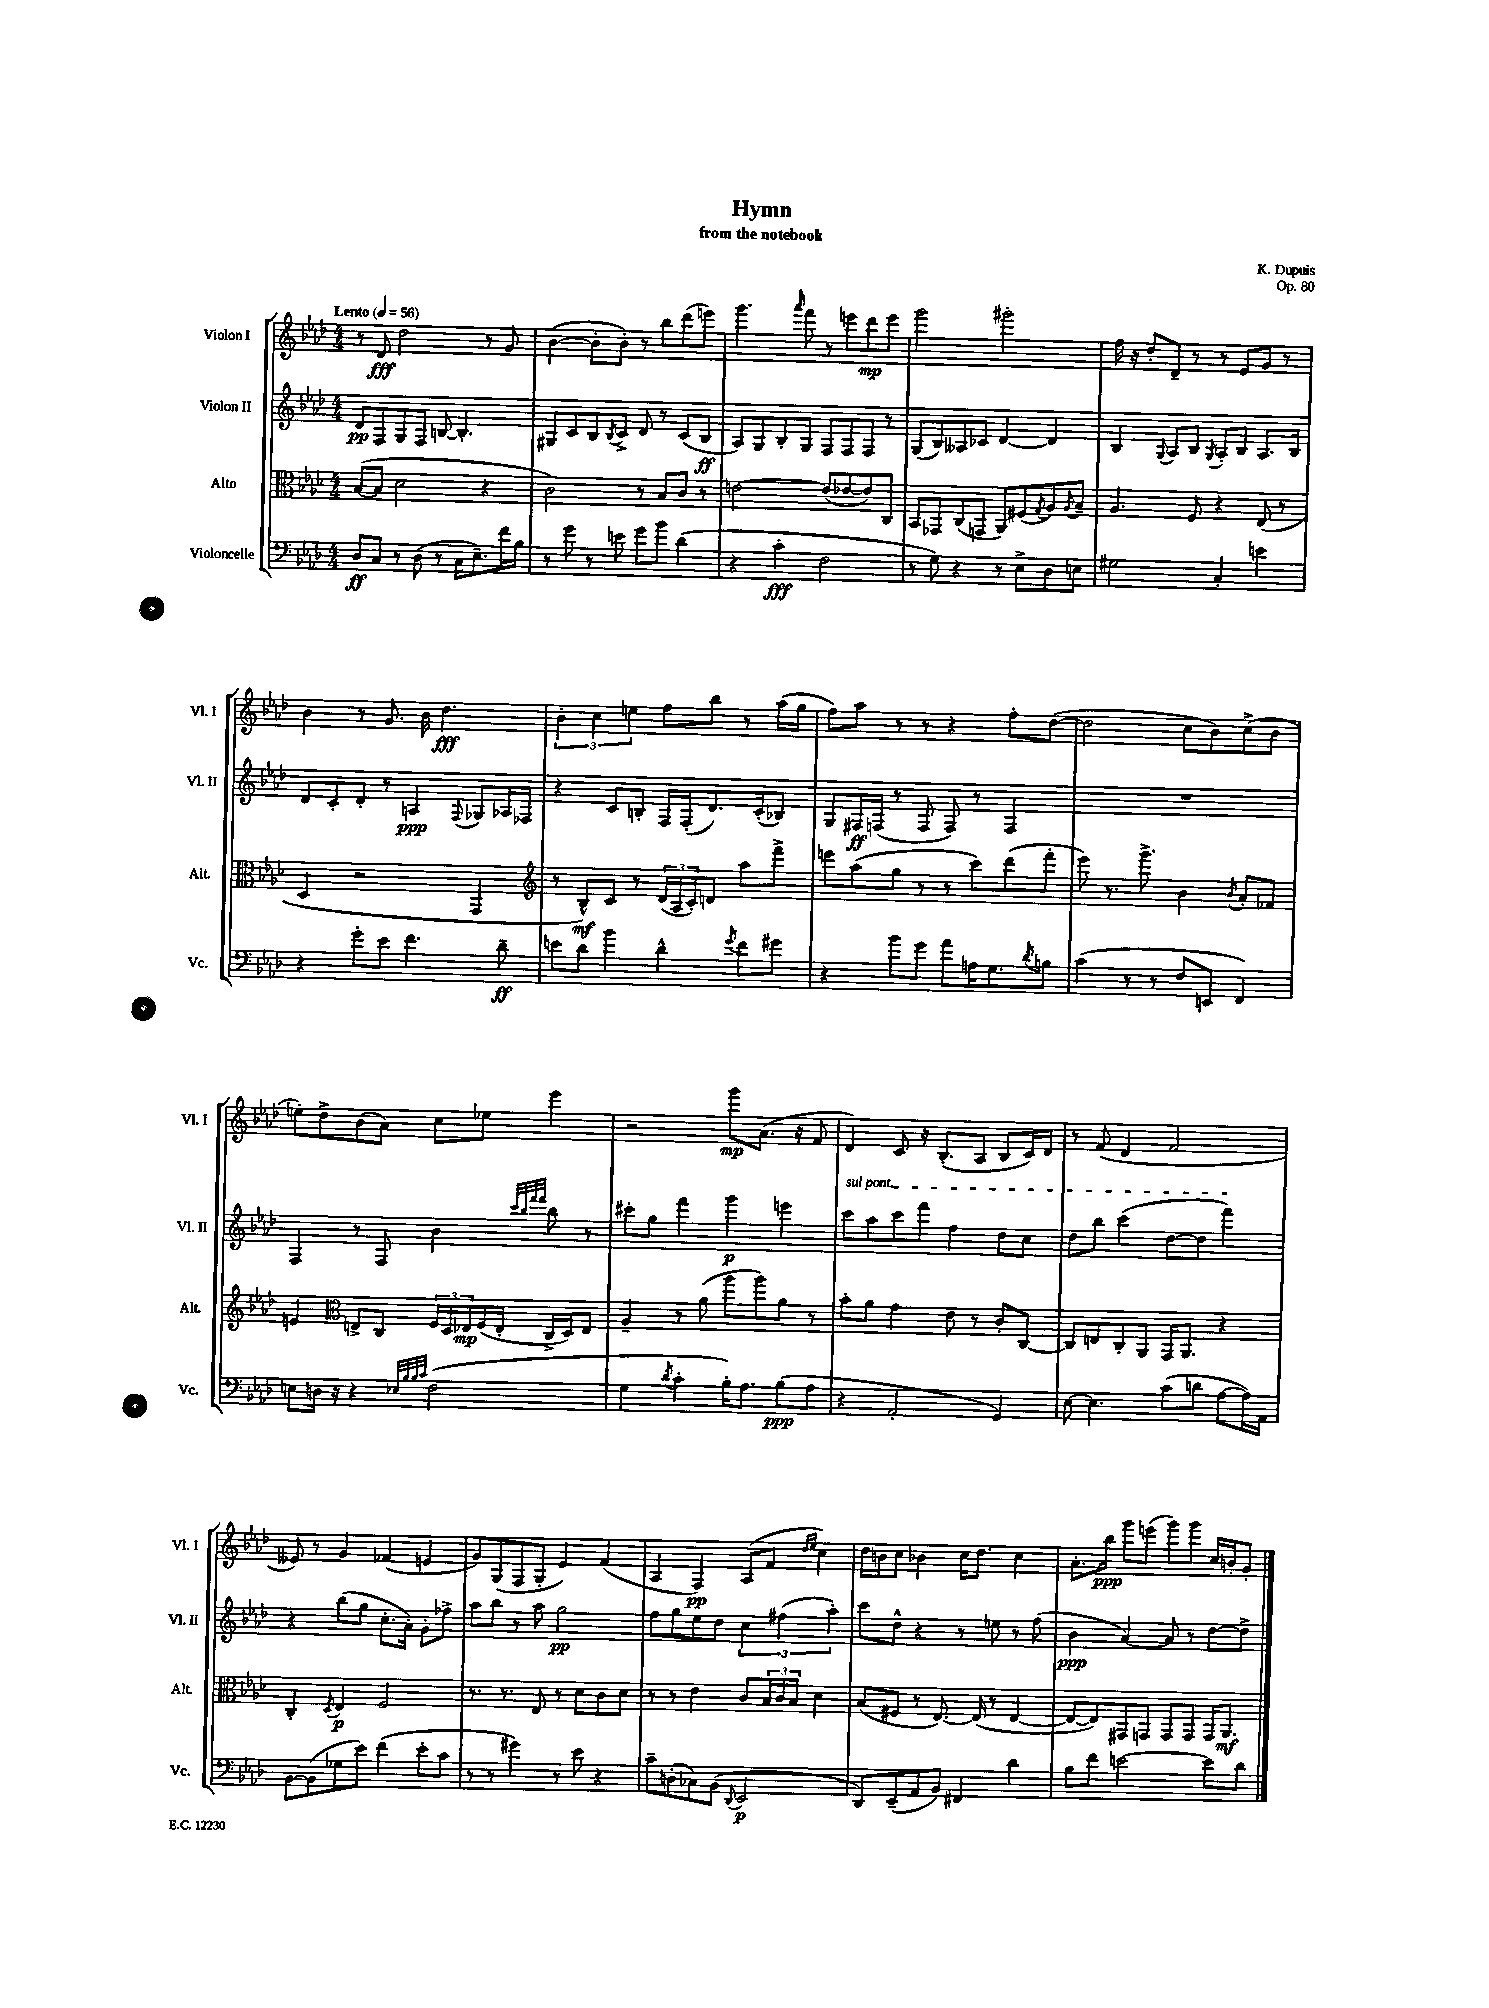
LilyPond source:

\header { title = "Hymn" composer = "K. Dupuis" subtitle = "from the notebook" opus = "Op. 80" }
<<
\new StaffGroup <<
\new Staff = "s0" \with { instrumentName = "Violon I" shortInstrumentName = "Vl. I" } {
    \clef treble \key aes \major \numericTimeSignature \time 4/4 \tempo "Lento" 4 = 56
    r8 des'8\fff des''2 r8 g'8 |
    bes'4~( bes'8-. bes'8-.) r8 bes''8 des'''8( e'''8) |
    g'''4. \grace { aes'''16 } f'''8 r8 e'''8 des'''8\mp e'''8 |
    g'''2 gis'''2-. |
    f''16 r16 des''8-. des'8-- r8 r8 ees'8 g'8 r8 |
    bes'4 r8 g'8. bes'16 des''4.\fff |
    \tuplet 3/2 { bes'4-. c''4 e''4 } f''8 bes''8 r8 aes''16( g''16 |
    f''8) aes''8 r8 r8 r4 f''8-. des''8~( |
    des''2 c''8 bes'8) c''8->( bes'8 |
    e''8-.) des''8-> bes'8( aes'8) c''8 ees''8 ees'''4 |
    r2 g'''8\mp aes'8.( r16 f'8 |
    des'4) c'8 r16 bes8.-.( aes8 bes8 c'16) des'16 |
    r8 f'8( des'4 f'2 |
    eeses'8) r8 g'4 fes'4( e'4 |
    g'8) g8( f8 g8-. ees'4) f'4( |
    aes4 f4\pp) aes8( f'8 \grace { des''16 ees''16 } c''4) |
    des''16 b'16 c''8 bes'4 c''16 des''8. c''4 |
    aes'8.-. bes''16\ppp g'''8 e'''8( g'''8) g'''8 c''16 b'16-. g'8-. \bar "|." |
}
\new Staff = "s1" \with { instrumentName = "Violon II" shortInstrumentName = "Vl. II" } {
    \clef treble \key aes \major \numericTimeSignature \time 4/4
    des'8\pp f8 g8 f8 b8~ b4.-. |
    gis8 c'8 bes8 \acciaccatura { bes8 } c'8-> des'8 r8 c'8( bes8\ff |
    aes8) g8 bes8-. g8 f8 f8 f8 r8 |
    g8( bes8) aeses8 ces'8 des'4~ des'4 |
    bes4 \appoggiatura { g8 } aes8 bes8 \acciaccatura { g8 } aes8-. bes8 aes8. bes16 |
    des'8 c'8-. des'8-. r8 a4\ppp \appoggiatura { f8 } ges8 aes16 fes16 |
    r4 c'8 b8-. f16 f16-.( des'8.) c'16-.( bes8) |
    g8 fis16\ff f16( r8 f8 f8) r8 f4 |
    R1 |
    f4 r8 f8 bes'4 \grace { c'''32 bes''32 f'''32 f'''32 } bes''8 r8 |
    cis'''8-. g''8 f'''4 g'''4\p e'''4 |
    \once \override TextSpanner.bound-details.left.text = \markup { \italic "sul pont." } c'''8\startTextSpan aes''8 c'''8 f'''8 f''4 des''8 c''8 |
    des''8 bes''8 c'''4( des''8~ des''8 f'''4\stopTextSpan) |
    r4 bes''8( g''8 c''8.-. aes'16-.) g'8-. fes''8-> |
    aes''8 bes''8 r8 aes''8 g''2\pp |
    f''8 g''8 ees''8 des''8 \tuplet 3/2 { c''4 fis''4( aes''4-.) } |
    c'''8 des''8-^ r4 r8 e''8 r8 f''8( |
    bes'4\ppp aes'4~) aes'8 r8 des''8~ des''8-> \bar "|." |
}
\new Staff = "s2" \with { instrumentName = "Alto" shortInstrumentName = "Alt." } {
    \clef alto \key aes \major \numericTimeSignature \time 4/4
    bes8~( bes8 des'2 r4 |
    c'2) r8 bes8 c'8 r8 |
    e'2~ e'8( ees'8~ ees'8) c8 |
    bes,8 ges,8 c8( g,8 aes,8) fis8( \acciaccatura { g8 } aes8) \acciaccatura { aes8 } bes8-- |
    aes4. f8 r4 ees8( r8 |
    des4 r2 g,4 |
    \clef treble r8 bes8-^\mf) c'8 r8 \tuplet 3/2 { des'16( aes16 c'16-.) } d'8 aes''8 f'''8-> |
    e'''8 aes''8( g''8 r8 r8 c'''8) des'''8( f'''8-. |
    ees'''8) r8. g'''8.-> bes'4 \acciaccatura { bes'8 } aes'8-. fes'8 |
    e'4 \clef alto e8-> c8 \tuplet 3/2 { f16 des16 ees16\mp } f16( ees16-. c16-> des16) ees8 |
    aes4-- r8 aes'8( aes''8 aes''8) aes'8 r8 |
    bes'8-. aes'8 g'4 ees'8 r8 c'8-. c8~ |
    c8 e8 c8-. aes,8 g,16 aes,8. r4 |
    c4-. \acciaccatura { des8 } ees4\p f2 |
    r8. r8. ees8 r8 des'8 c'8 des'8 |
    r8 r8 ees'4 c'8 \tuplet 3/2 { bes16 c'16 bes16 } des'4 |
    bes8( fis8 r8 ees8.~) ees16( r8 ees4~ |
    ees8~ ees8) gis,8 g,8 g,8 g,8 g,16 aes,8.\mf \bar "|." |
}
\new Staff = "s3" \with { instrumentName = "Violoncelle" shortInstrumentName = "Vc." } {
    \clef bass \key aes \major \numericTimeSignature \time 4/4
    des8\ff c8 r8 des8( r8 c16 ees8.--) f'16 bes16 |
    r8 g'8 r8 e'8 g'8 bes'8 des'4( |
    r4 c'4-.\fff f2 |
    r8 g8) r4 r8 ees8-> des8 e8 |
    gis2 c4-. e'4 |
    r4 g'8-. ees'8 f'4. des'8--\ff |
    e'8 des'8 bes'4 des'4-^ \acciaccatura { g'8 } f'8 gis'8 |
    r4 bes'8 g'8 aes'8 a16 g8. \acciaccatura { des'8 } b8 |
    c'4( r8 r8 f8 e,8 f,4) |
    e8 d16 r16 r4 \grace { ees32 bes32 bes32 c'32 } f2( |
    g4 \acciaccatura { des'8 } c'4-. bes16-.) aes8. bes8\ppp( aes8 |
    r4 aes,2-. g,4) |
    ees8~ ees4. c'8( d'8 aes8~ aes16) aes,16 |
    bes,8~ bes,8( ges8 ees'8) f'4( ees'8-. c'8 |
    r8 r8 gis'4) r8 ees'8 r4 |
    c'8-- d8-.( ces8) bes,8( \appoggiatura { des,8 } ees,2\p |
    des,8) ees,8--( aes,8 bes,8) fis,4 des'4 |
    bes8 f'8 e'2~ e'8 des'8 \bar "|." |
}
>>
>>
\layout { \context { \Score \remove "Bar_number_engraver" } }
